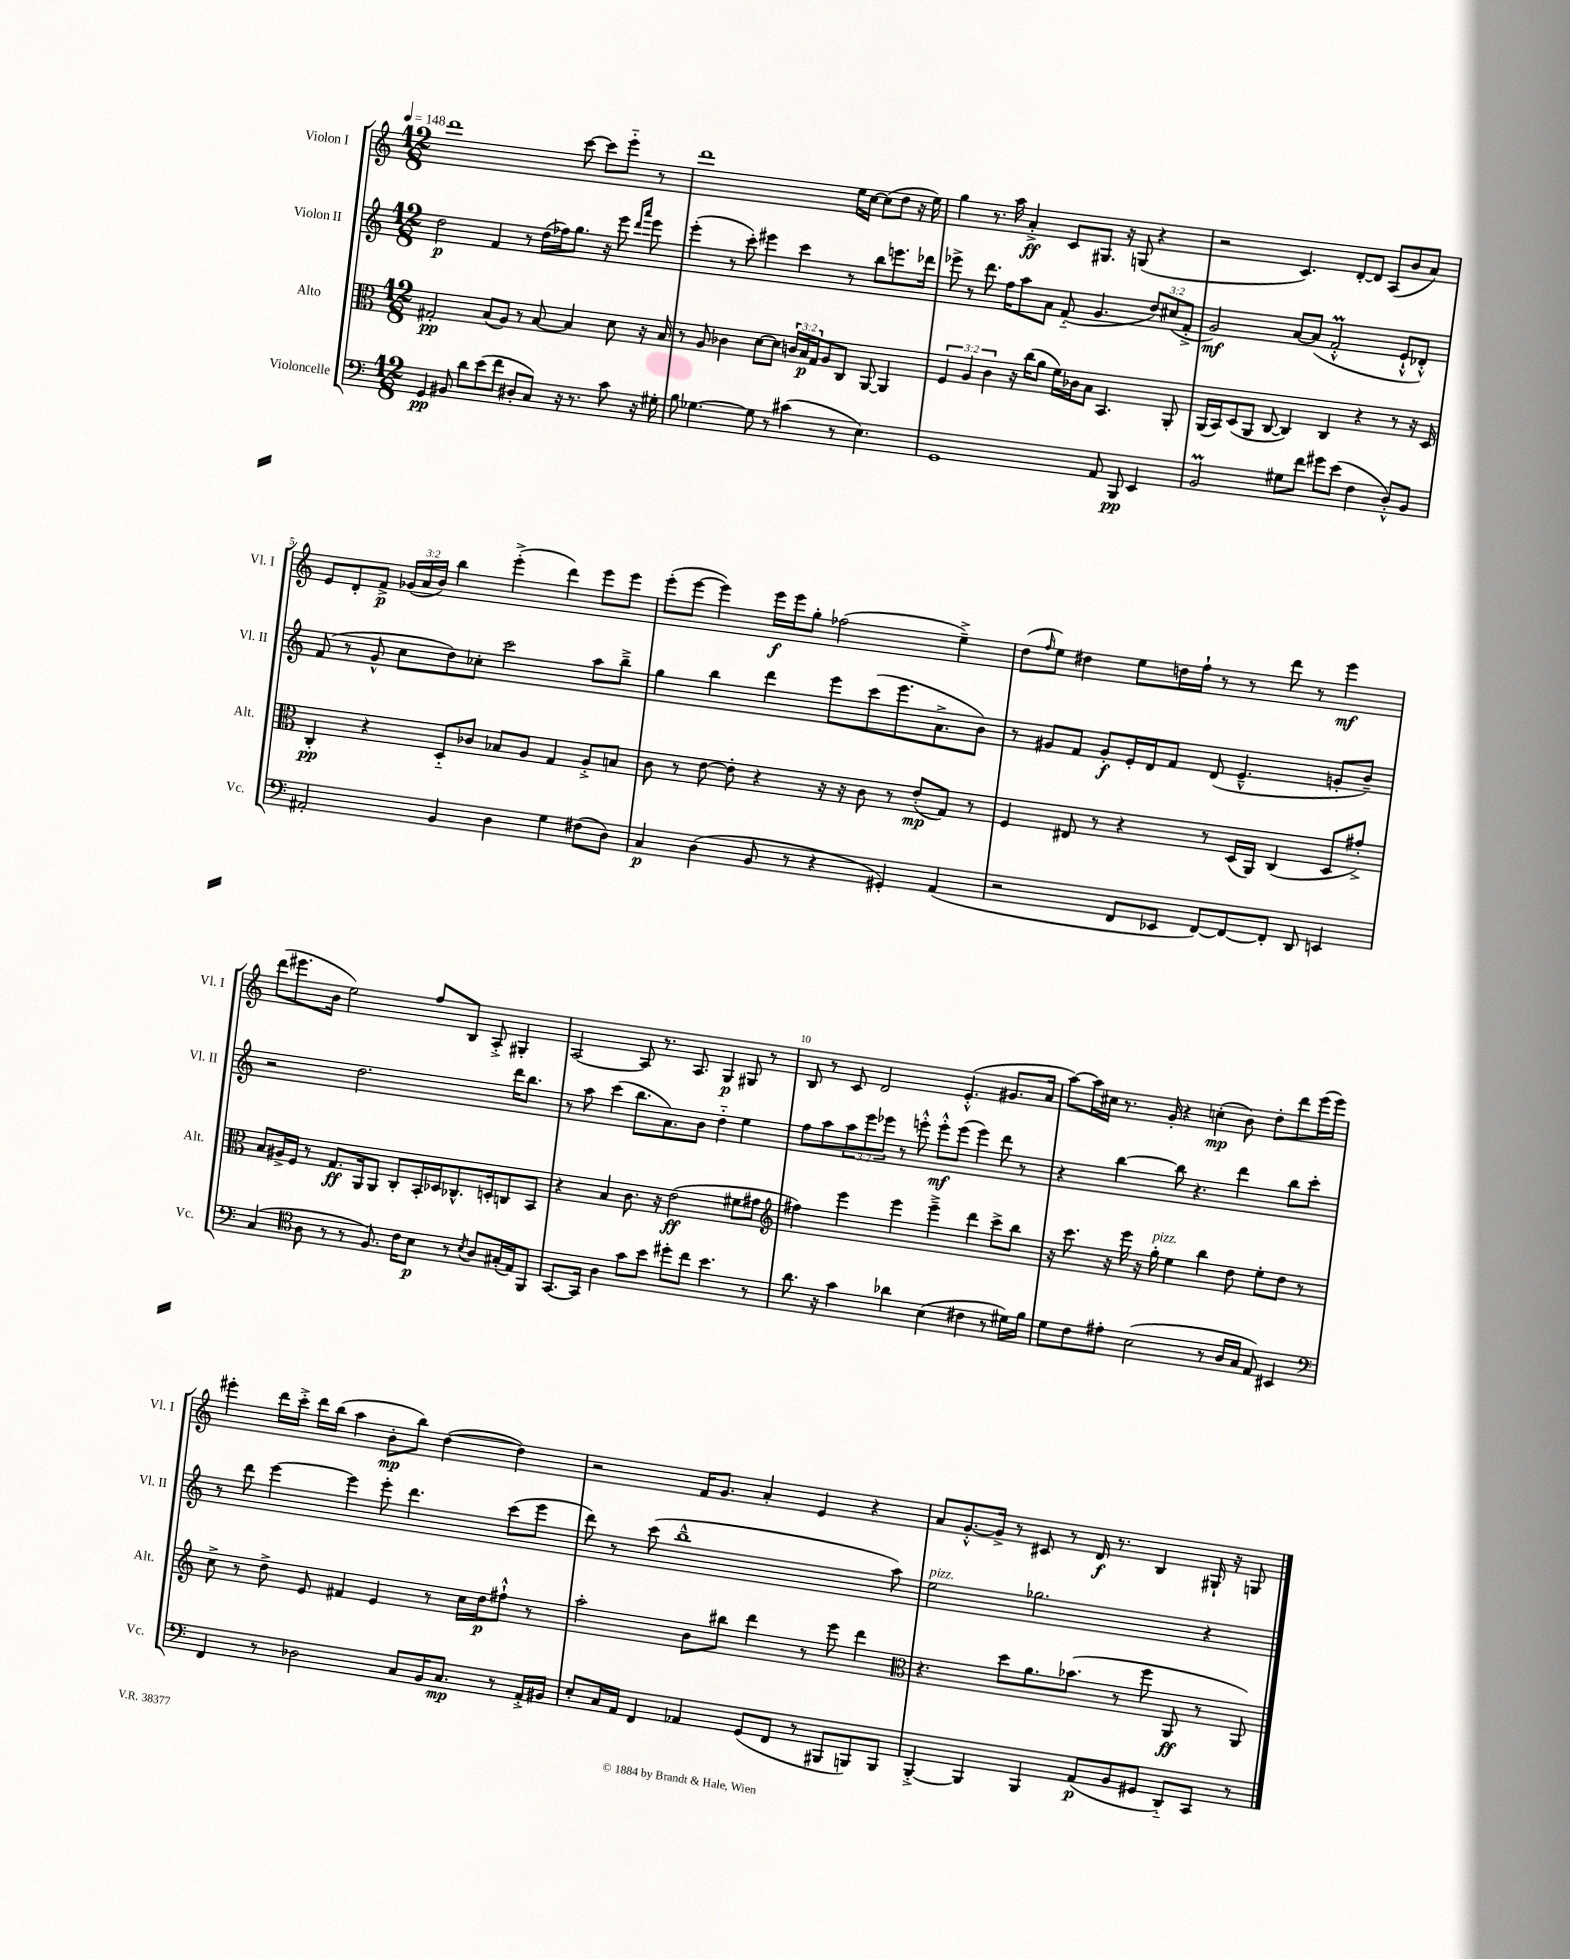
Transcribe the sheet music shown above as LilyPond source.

<<
\new StaffGroup <<
\new Staff = "s0" \with { instrumentName = "Violon I" shortInstrumentName = "Vl. I" } {
    \clef treble \key c \major \numericTimeSignature \time 12/8 \override Staff.TupletNumber.text = #tuplet-number::calc-fraction-text \tempo 4 = 148
    d'''1 c'''8~ c'''8 e'''8-_ r8 |
    d'''1 e''16 c''16~ c''8( d''8 r16 e''16) |
    g''4 r8. a''16 a'4-.->\ff c'8 gis8. r16 g8( r4 |
    r2 c'4.) d'8~-. d'8 a8( b'8 a'8) |
    e'8 d'8-. f'8->\p \tuplet 3/2 { ges'16( a'16 b'16) } b''4 e'''4-.->( d'''4) e'''8 e'''8 |
    e'''8-.( e'''8~ e'''4) e'''16\f e'''16 g''8-. fes''2( e''4--->) |
    d''8( \grace { f''16 } e''8) dis''4 e''8 d''16 f''16-! r8 r8 d'''8 r8 e'''4\mf |
    d'''8( eis'''8. b'16 e''2) f''8 b8 a8-.-> gis4-. |
    a2~ a8 r8. a8. g4\p gis8 r8 |
    b8 r8 c'8 d'2 e'4.-.-^( gis'8. a'16 |
    a''8~) a''16 cis''16 r8. g'16-. r4 c''4-.\mp( b'8) d''8-. d'''8 e'''16( e'''16) |
    eis'''4-. d'''16 c'''16-.-> d'''16 b''16( a''4 b'8-.\mp b''8) d''4~( d''4) |
    r2 f'16 g'8. a'4-. e'4 r4 |
    a'8 g'8.~-.-^ g'16-> r8 cis'8 r8 d'16\f r8. b4 gis16-! r16 g8 \bar "|." |
}
\new Staff = "s1" \with { instrumentName = "Violon II" shortInstrumentName = "Vl. II" } {
    \clef treble \key c \major \numericTimeSignature \time 12/8 \override Staff.TupletNumber.text = #tuplet-number::calc-fraction-text
    d''2\p f'4 r8 d''16( fes''16) g''8. r16 e'''8 \grace { d'''16 a'''16 } e'''8 |
    e'''4-.( r8 c'''8-.) eis'''4 c'''4 r8 b''8 e'''8. des'''16 |
    ees'''8-> r8 d'''8. f''16 a''8 a'8 f'8-_( g'4. \tuplet 3/2 { d''8) cis''8( f'8-.-> } |
    g'2\mf) a'8~ a'8( f'2-.-^\prall e'8-!-^ des'8-.-^) |
    f'8( r8 g'8-^ c''8 d''8) ces''8-. c'''2 a''8 b''8---> |
    g''4 b''4 d'''4 e'''8 c'''8( e'''8. a'8.-> b'8) |
    r8 gis'8 f'8 gis'8-.\f e'16-. d'16 f'8 d'8( e'4.---^ g'8-. b'8--) |
    r2 d''2. d'''16 b''8. |
    r8 a''8 c'''4( b''8. a'8.) b'8 d''4-_ e''4 |
    f''8 a''8 \tuplet 3/2 { a''8 e'''8 ees'''8 } r8 e'''8-.-^ e'''8-.-^\mf e'''8( e'''4) d'''8 r8 |
    r4 b''4~ b''8 r4. d'''4 b''8 c'''8-. |
    r8 d'''8 e'''4~ e'''4 e'''8-. d'''4. c'''8( e'''8 |
    d'''8) r8 c'''8( b''1---^ a''8) |
    e''2^\markup { \italic "pizz." } ges''2. r4 \bar "|." |
}
\new Staff = "s2" \with { instrumentName = "Alto" shortInstrumentName = "Alt." } {
    \clef alto \key c \major \numericTimeSignature \time 12/8 \override Staff.TupletNumber.text = #tuplet-number::calc-fraction-text
    gis2-.\pp b8( a8) r8 b8~ b4 d'8 r16 b16 |
    r8 a8 ces'4 d'8~ d'8 \tuplet 3/2 { c'16 b16\p g16 } a8 c8 a,8~ a,4 |
    \tuplet 3/2 { f4 a4 c'4 } r16 c''16( a'8 f'16) ces'16 b8 b,4. a,8-. |
    a,16( b,16) d8( a,8 c8~ c4) c4 r4 r8 r16 d16 |
    c4-.\pp r4 d8-_ ces'8 bes8 a8 g4 a8-.-> b8 |
    c'8 r8 e'8~ e'8-. r4 r16 r16 c'8 r8 e'8-.\mp( g8) r8 |
    f4 eis8 r8 r4 r8 d16( a,16) c4( d8 gis'8-.->) |
    b8 ais16-> f16 r8 g8.\ff a,16 a,8 c8-. b,16-. des16 ces8.-^ d16-. c8 b,8 |
    r4 b4 c'8. r16 e'2\ff( fis'8 gis'8 |
    \clef treble fis''4) e'''4 e'''4 e'''4---> d'''4 c'''8-> b''8 |
    r16 c'''8. r16 e'''16 r16 g''16-.^\markup { \italic "pizz." } e''4 b''4 d''8 e''8-. d''8 r8 |
    c''8-> r8 d''8-> e'8 fis'4 e'4 r8 c''16 d''16\p fis''8-!-^ r8 |
    a''2-. b'8 bis''8 d'''4 r8 e'''8 d'''4 |
    \clef alto r4. d''8 a'8. bes'8.( r8 f''8 a,8\ff r8 a,8) \bar "|." |
}
\new Staff = "s3" \with { instrumentName = "Violoncelle" shortInstrumentName = "Vc." } {
    \clef bass \key c \major \numericTimeSignature \time 12/8
    g,4\pp bis,8 d'8 e'8( f'8 dis8-. c8) r16 r8. c'8 r16 gis16-. |
    b8 ges4.~ ges8 r8 cis'4( r8 e4.) |
    g,1 a,8 b,,8\pp e,4 |
    b,2\prall gis8 f'8 gis'8 e'8( f4 d8-.-^) b,8 |
    ais,2-. b,4 d4 g4 fis8( d8) |
    c4\p d4( b,8 r8 r4 gis,4-.) a,4( |
    r2 f,8 ees,8 f,8~) f,8~ f,8-. d,8 e,4 |
    c4( \clef tenor a8 r8 r8 f8.) c'16 b8\p r8 \acciaccatura { b8 } a8 gis16-.( e16) f,8 |
    g,8.~ g,16 a4 g'8 b'8 dis''8-. c''8 b'4. r8 |
    a'8. r16 g'4 aes'4 b4( cis'4 r8 dis'16) f'16 |
    d'8 c'8 eis'8-. b2( r8 a16 g16 e8) bis,4 |
    \clef bass f,4 r8 des2 c8 b,16 c8.\mp r8 a,16-.-> bis,16 |
    e8-. c16 a,16 f,4 aes,4 g,8( f,8 r8 bis,,8 b,,8) b,,8 |
    b,,4~-.-> b,,4 b,,4 a,8\p( b,8 gis,8 d,8-_) c,8 r8 \bar "|." |
}
>>
>>
\layout { \context { \Score \override BarNumber.break-visibility = ##(#f #t #t) barNumberVisibility = #(every-nth-bar-number-visible 5) } }
